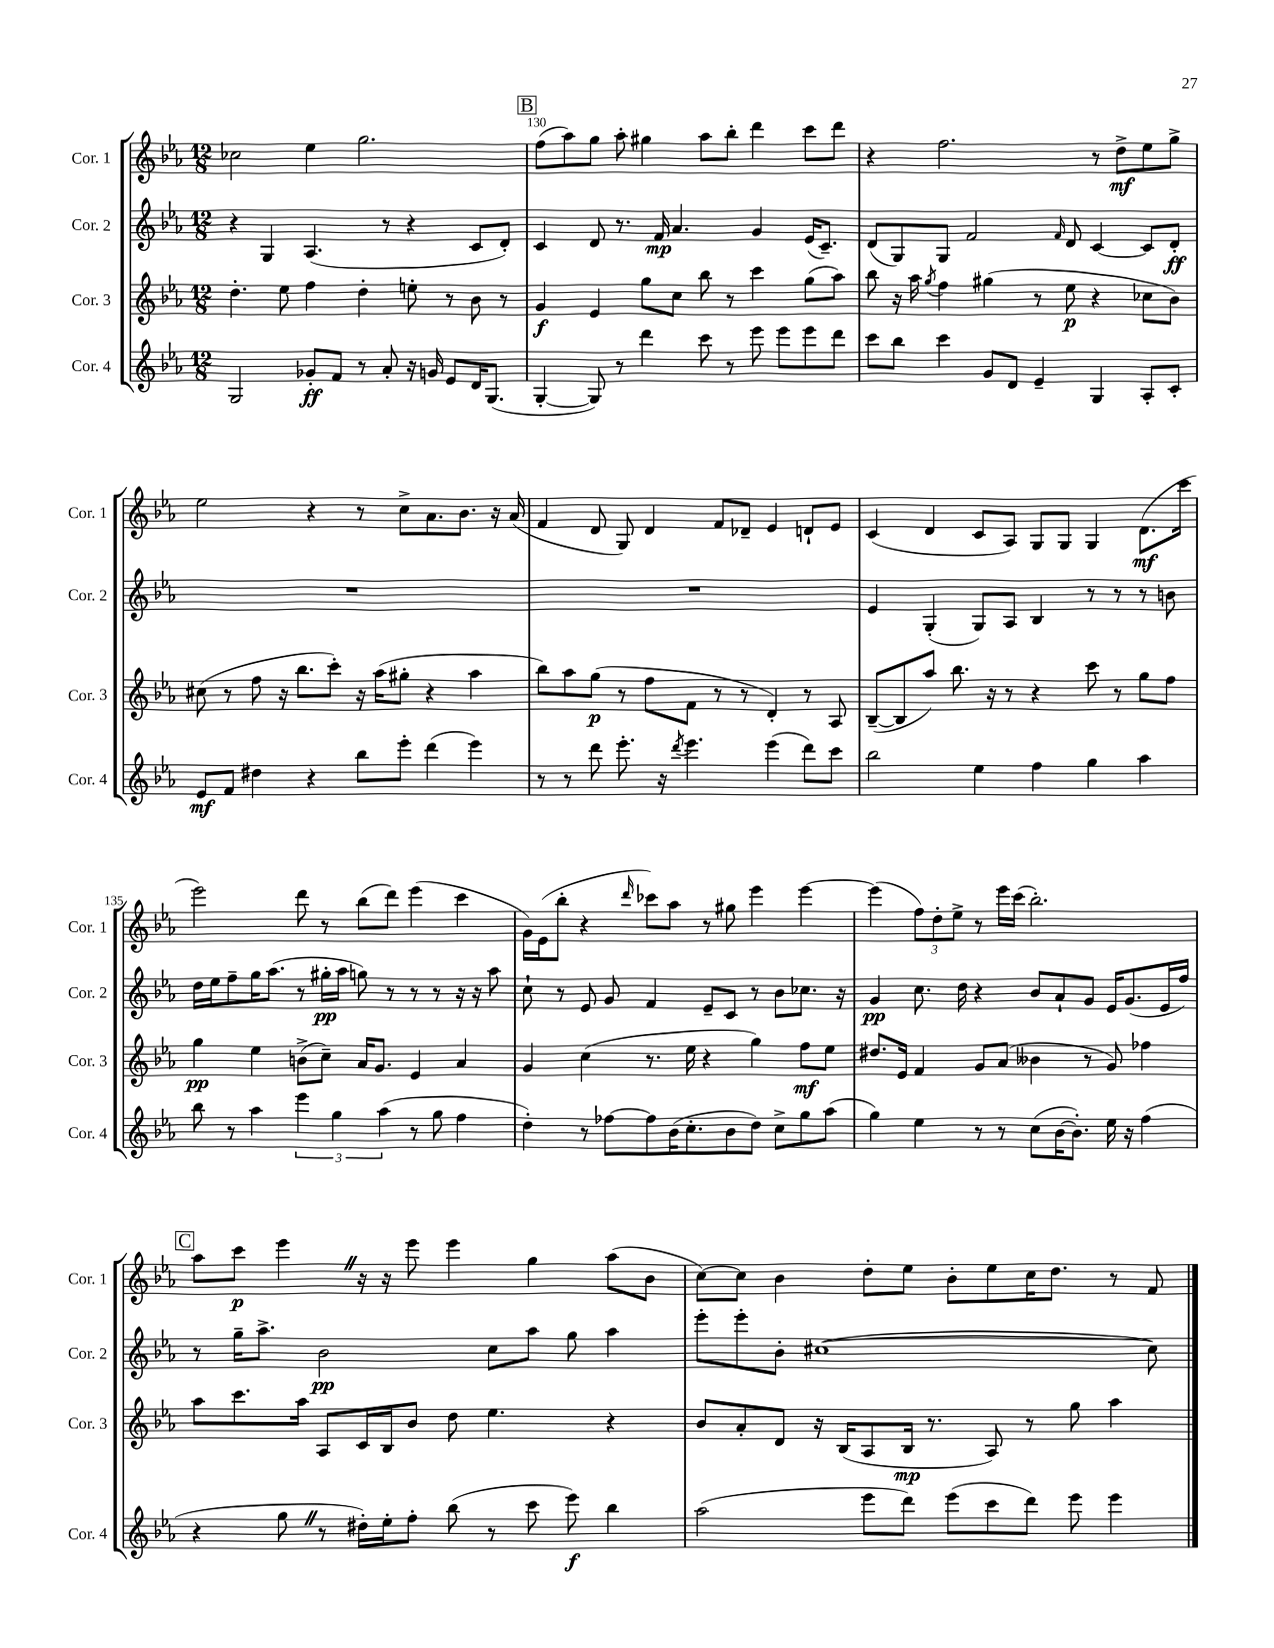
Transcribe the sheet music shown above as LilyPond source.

<<
\new StaffGroup <<
\new Staff = "s0" \with { instrumentName = "Cor. 1" shortInstrumentName = "Cor. 1" } {
    \clef treble \key ees \major \numericTimeSignature \time 12/8
    ces''2 ees''4 g''2. |
    \mark \markup { \box "B" } f''8( aes''8) g''8 aes''8-. gis''4 aes''8 bes''8-. d'''4 c'''8 d'''8 |
    r4 f''2. r8 d''8->\mf ees''8 g''8-> |
    ees''2 r4 r8 c''8-> aes'8. bes'8. r16 aes'16( |
    f'4 d'8 g8) d'4 f'8 des'8-- ees'4 d'8-! ees'8 |
    c'4( d'4 c'8 aes8) g8 g8 g4 d'8.\mf( c'''16 |
    ees'''2) d'''8 r8 bes''8( d'''8) ees'''4( c'''4 |
    g'16) ees'16( bes''8-. r4 \grace { d'''16 } ces'''8) aes''8 r8 gis''8 ees'''4 ees'''4~ |
    ees'''4( \tuplet 3/2 { f''8) d''8-. ees''8-> } r8 ees'''16 c'''16( bes''2.-.) |
    \mark \markup { \box "C" } aes''8 c'''8\p ees'''4 \once \override BreathingSign.text = \markup { \musicglyph "scripts.caesura.straight" } \breathe r16 r16 ees'''8 ees'''4 g''4 aes''8( bes'8 |
    c''8~) c''8 bes'4 d''8-. ees''8 bes'8-. ees''8 c''16 d''8. r8 f'8 \bar "|." |
}
\new Staff = "s1" \with { instrumentName = "Cor. 2" shortInstrumentName = "Cor. 2" } {
    \clef treble \key ees \major \numericTimeSignature \time 12/8
    r4 g4 aes4.( r8 r4 c'8 d'8-.) |
    \mark \markup { \box "B" } c'4 d'8 r8. f'16\mp aes'4. g'4 ees'16( c'8.--) |
    d'8( g8) g8 f'2 \grace { f'16 } d'8 c'4~ c'8 d'8-.\ff |
    R1. |
    R1. |
    ees'4 g4-.( g8) aes8 bes4 r8 r8 r8 b'8 |
    d''16 ees''16 f''8-- g''16 aes''8.( r8 gis''16-.\pp aes''16 g''8) r8 r8 r8 r16 r16 aes''8 |
    c''8-! r8 ees'8 g'8 f'4 ees'8-- c'8 r8 bes'8 ces''8. r16 |
    g'4\pp c''8. d''16 r4 bes'8 aes'8-! g'8 ees'16 g'8.( ees'16 f''16) |
    \mark \markup { \box "C" } r8 g''16-- aes''8.-> bes'2\pp c''8 aes''8 g''8 aes''4 |
    ees'''8-. ees'''8-. bes'8-. cis''1~( cis''8) \bar "|." |
}
\new Staff = "s2" \with { instrumentName = "Cor. 3" shortInstrumentName = "Cor. 3" } {
    \clef treble \key ees \major \numericTimeSignature \time 12/8
    d''4.-. ees''8 f''4 d''4-. e''8-. r8 bes'8 r8 |
    \mark \markup { \box "B" } g'4\f ees'4 g''8 c''8 bes''8 r8 c'''4 g''8( aes''8) |
    bes''8 r16 aes''16 \acciaccatura { g''8 } f''4 gis''4( r8 ees''8\p r4 ces''8 bes'8) |
    cis''8( r8 f''8 r16 bes''8. c'''8-.) r16 aes''16( gis''8-. r4 aes''4 |
    bes''8) aes''8 g''8\p( r8 f''8 f'8 r8 r8 d'4-.) r8 aes8 |
    bes8~--( bes8 aes''8) bes''8. r16 r8 r4 c'''8 r8 g''8 f''8 |
    g''4\pp ees''4 b'8->( c''8--) aes'16 g'8. ees'4 aes'4 |
    g'4 c''4( r8. ees''16 r4 g''4) f''8\mf ees''8 |
    dis''8. ees'16 f'4 g'8 aes'8( beses'4 r8 g'8) fes''4 |
    \mark \markup { \box "C" } aes''8 c'''8. aes''16 aes8 c'16 bes16 bes'8 d''8 ees''4. r4 |
    bes'8 aes'8-. d'8 r16 bes16( aes8 bes16\mp r8. aes8) r8 g''8 aes''4 \bar "|." |
}
\new Staff = "s3" \with { instrumentName = "Cor. 4" shortInstrumentName = "Cor. 4" } {
    \clef treble \key ees \major \numericTimeSignature \time 12/8
    g2 ges'8-.\ff f'8 r8 aes'8-. r16 g'16 ees'8 d'16 g8.( |
    \mark \markup { \box "B" } g4~-. g8) r8 d'''4 c'''8 r8 ees'''8 ees'''8 ees'''8 d'''8 |
    c'''8 bes''8 c'''4 g'8 d'8 ees'4-- g4 aes8-. c'8-. |
    ees'8\mf f'8 dis''4 r4 bes''8 ees'''8-. d'''4( ees'''4) |
    r8 r8 d'''8 ees'''8.-. r16 \acciaccatura { d'''8 } ees'''4. ees'''4( d'''8) c'''8 |
    bes''2 ees''4 f''4 g''4 aes''4 |
    bes''8 r8 aes''4 \tuplet 3/2 { ees'''4 g''4 aes''4( } r8 g''8 f''4 |
    d''4-.) r8 fes''8~ fes''8 bes'16( c''8.-. bes'8 d''8) c''8-> g''8 aes''8( |
    g''4) ees''4 r8 r8 c''8( bes'16~ bes'8.-.) ees''16 r16 f''4( |
    \mark \markup { \box "C" } r4 g''8 \once \override BreathingSign.text = \markup { \musicglyph "scripts.caesura.straight" } \breathe r8 dis''16-.) ees''16-. f''8-. bes''8( r8 c'''8 ees'''8\f) bes''4 |
    aes''2( ees'''8 d'''8) ees'''8( c'''8 d'''8) ees'''8 ees'''4 \bar "|." |
}
>>
>>
\layout { \context { \Score currentBarNumber = #129 \override BarNumber.break-visibility = ##(#f #t #t) barNumberVisibility = #(every-nth-bar-number-visible 5) } }
